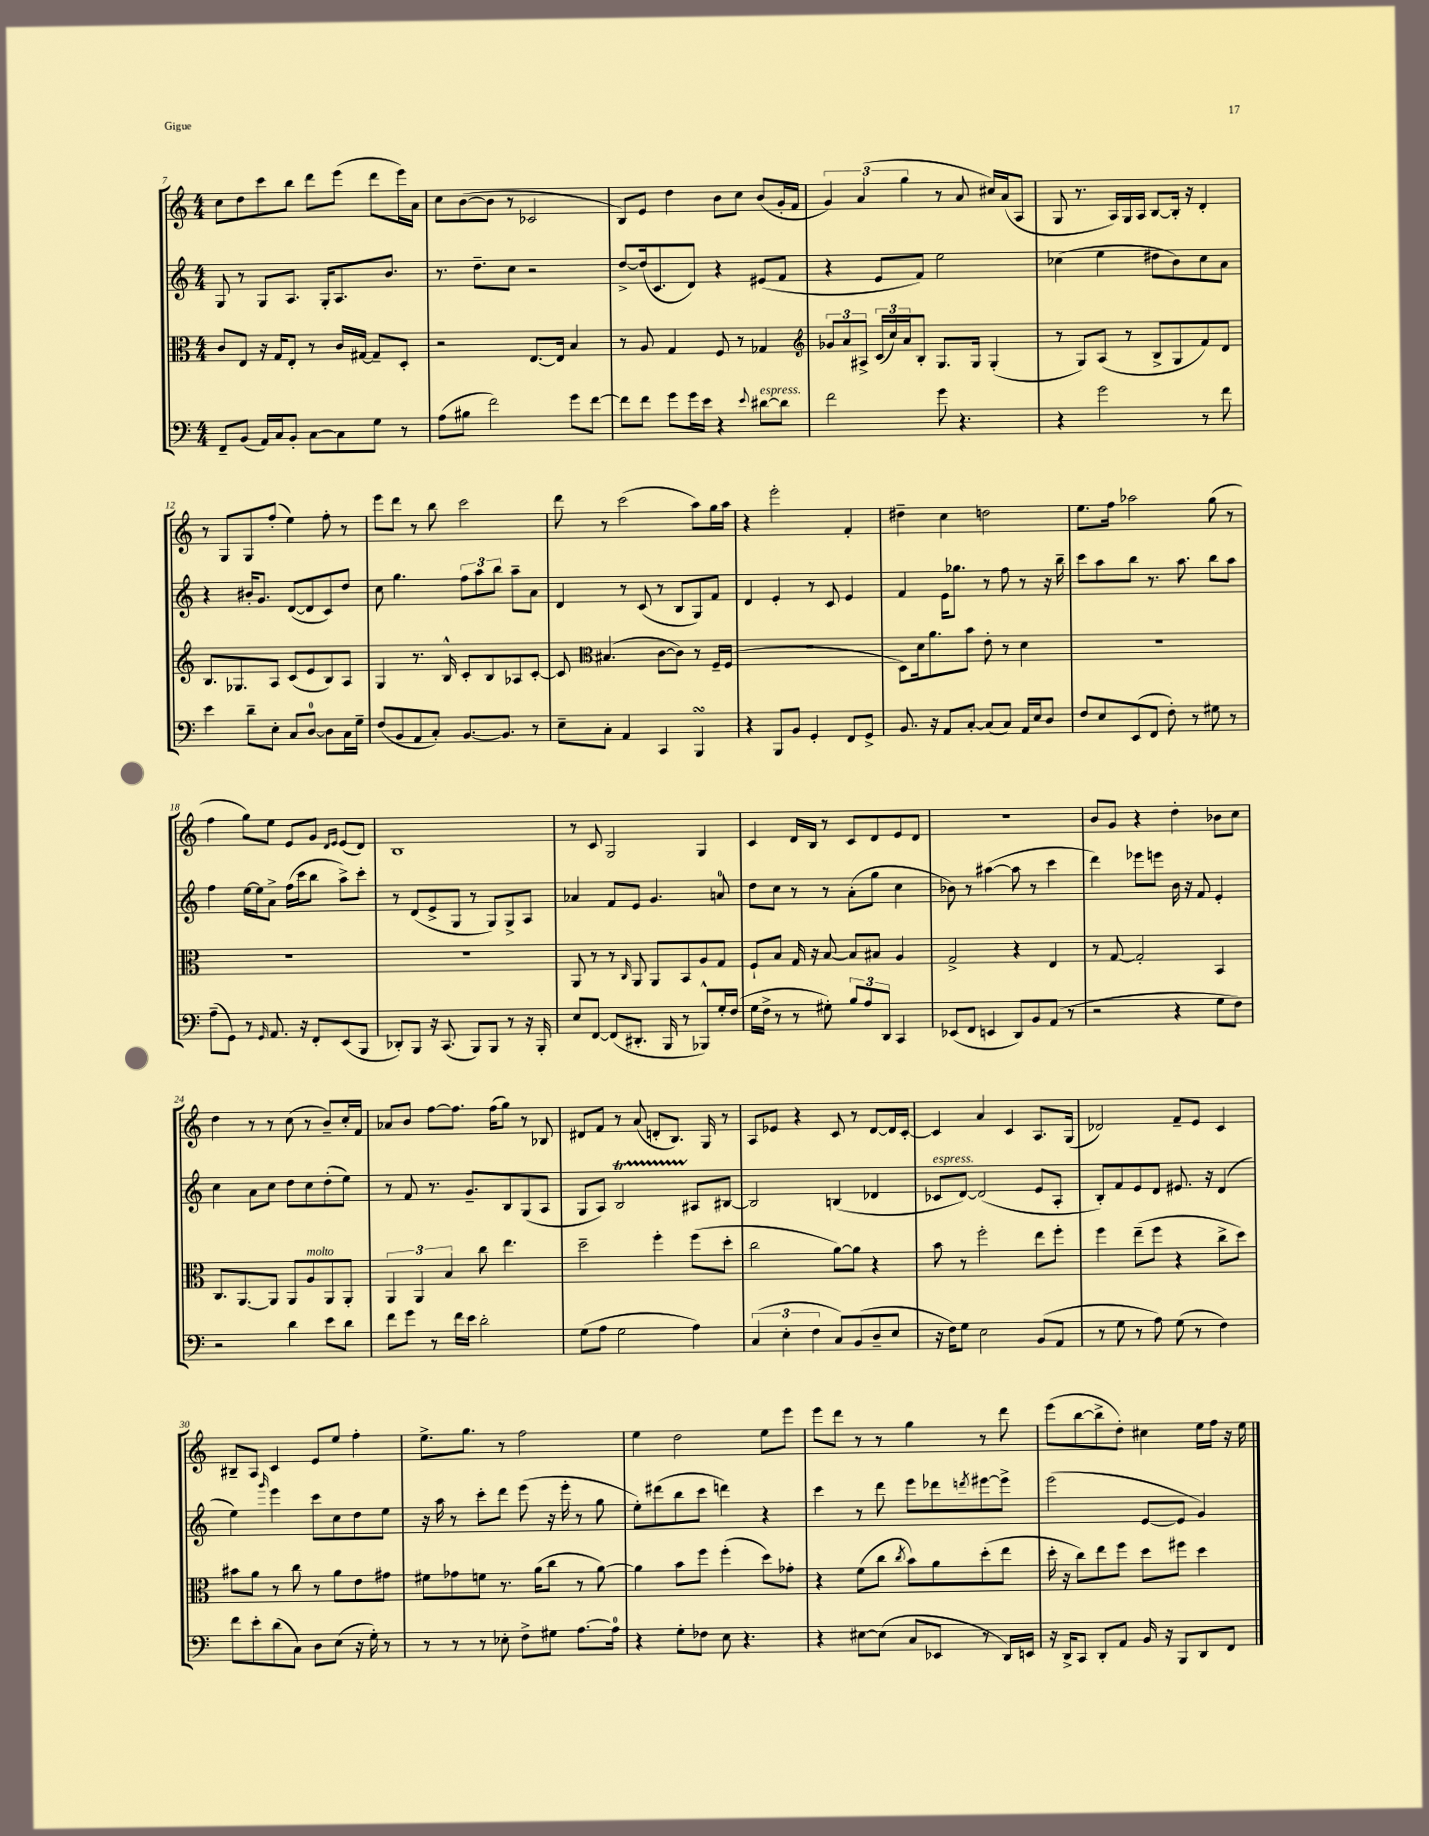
<<
\new StaffGroup <<
\new Staff = "s0" {
    \clef treble \key c \major \numericTimeSignature \time 4/4
    c''8 d''8 c'''8 b''8 d'''8 e'''8( d'''8 e'''16) a'16 |
    c''8 b'8~( b'8 r8 ces'2 |
    b8) e'8 d''4 b'8 c''8 b'8( g'16-. f'16 |
    \tuplet 3/2 { g'4) a'4( g''4 } r8 a'8 cis''16) a'16( a8 |
    g8 r8. a16) g16 a16 b8~ b16-. r16 d'4-. |
    r8 g8 g8 f''8-.( e''4) f''8-. r8 |
    e'''8 d'''8 r8 b''8 c'''2 |
    d'''8 r8 c'''2( a''8) g''16 a''16 |
    r4 e'''2-. f'4-. |
    dis''4-- c''4 d''2 |
    e''8. f''16 aes''2 g''8( r8 |
    f''4 g''8) e''8 e'8 g'8 \grace { d'16 e'16 } e'8( d'8) |
    b1 |
    r8 c'8 g2 g4 |
    c'4 d'16 b16 r8 c'8 d'8 e'8 d'8 |
    R1 |
    b'8 g'8 r4 d''4-. bes'8 c''8 |
    d''4 r8 r8 c''8( r8 b'8--) c''16-. f'16 |
    aes'8 b'8 f''8~ f''8. f''16( g''8) r8 bes8 |
    dis'8 f'8 r8 a'8( d'8-. b8.) g16 r8 |
    a8 ees'8 r4 c'8 r8 d'8~ d'16 c'16~-. |
    c'4 a'4 c'4 a8. g16( |
    des'2) f'8-- e'8 c'4 |
    bis8-- a8 c'4 e'8 e''8 f''4-. |
    e''8.-> g''8. r8 f''2 |
    e''4 d''2 e''8 e'''8 |
    e'''8 d'''8 r8 r8 g''4 r8 d'''8 |
    e'''8( b''8~ b''8-> d''8-.) cis''4 e''16 f''16 r16 e''16 \bar "|." |
}
\new Staff = "s1" {
    \clef treble \key c \major \numericTimeSignature \time 4/4
    g8 r8 g8 a8. g16-. a8. b'8. |
    r8. d''8.-- c''8 r2 |
    d''8~-> d''16( c'8. d'8) r4 eis'8( f'8 |
    r4 e'8 f'8) e''2 |
    ces''4( e''4 dis''8 b'8) ces''8 a'8 |
    r4 bis'16-. g'8. d'8~( d'8 c'8) d''8 |
    c''8 g''4. \tuplet 3/2 { f''8 a''8 b''8 } a''8-- a'8 |
    d'4 r8 c'8( r8 b8 g8) f'8 |
    d'4 e'4-. r8 c'8 e'4 |
    f'4 e'16 ges''8. r8 f''8 r8 r16 b''16-- |
    c'''8 a''8 b''8 r8. a''8. b''8 a''8 |
    f''4 e''16~ e''16 a'8-> f''16( c'''16 b''8 a''8->) c'''8-. |
    r8 d'8( e'8-> g8 r8 g8) g8-> a8 |
    aes'4 f'8 e'8 g'4. a'8-0 |
    d''8 c''8 r8 r8 a'8-.( g''8 c''4 |
    bes'8) r8 ais''4~( ais''8 r8 c'''4 |
    d'''4) ees'''8 e'''8 b'16 r16 f'8 e'4-. |
    c''4 a'8 c''8 d''8 c''8 d''8-.( e''8) |
    r8 f'8 r8. g'8.-- b8 g8( a8 |
    g8 a8) b2\startTrillSpan ais8\stopTrillSpan bis8~ |
    bis2 b4( des'4 |
    ces'8^\markup { \italic "espress." } d'8~) d'2( e'8 a8-. |
    b8-.) f'8 e'8 d'8 eis'8. r16 d'4( |
    e''4) \grace { g'''16 } e'''4 c'''8 c''8 d''8 e''8 |
    r16 a''16 r8 c'''8-. d'''8 e'''8( r16 e'''16-. r8 g''8 |
    e''8-.) dis'''8( b''8 c'''8 d'''4) r4 |
    c'''4 r8 d'''8 e'''8 des'''8 \acciaccatura { d'''8 } eis'''8~ eis'''8-> |
    e'''2( e'8~ e'8 g'4) \bar "|." |
}
\new Staff = "s2" {
    \clef alto \key c \major \numericTimeSignature \time 4/4
    c'8 e8 r16 g16 e8-. r8 c'16 gis16~ gis8-- d8-. |
    r2 e8.~ e16 b4 |
    r8 a8 g4 f8 r8 ges4 |
    \clef treble \tuplet 3/2 { ges'8 a'8 ais8-> } \tuplet 3/2 { c'16( c''16) a'16 } b8-. g8. g16 g4-.( |
    r8 g8) a8( r8 b8-> g8 f'8) d'8 |
    b8. ges8. a8 c'8( e'8 b8) a8 |
    g4 r8. b16-^ c'8-. b8 aes8 c'8~-. |
    c'8 \clef alto bis4.( c'8~ c'8) r8 f16-- f16( |
    R1 |
    d8) d'16 a'8. b'8 e'8-. r8 d'4 |
    R1 |
    R1 |
    R1 |
    a,8 r8 r8 \grace { c16 } a,8 a,8 b,8 a8 g8 |
    f8-! b8 g16 r16 b8~ b8 bis8 a4 |
    g2-> r4 e4 |
    r8 g8~ g2-. b,4 |
    c8. a,8.~ a,8 a,8 a8^\markup { \italic "molto" } a,8 a,8-. |
    \tuplet 3/2 { a,4 a,4 b4 } c''8 e''4. |
    d''2-- f''4-. f''8( d''8-. |
    c''2 a'8~) a'8 r4 |
    b'8 r8 f''2-. e''8 f''8-. |
    f''4 e''8--( f''8 r4 c''8-> d''8) |
    bis'8 a'8 r8 c''8 r8 a'8 e'8 gis'8 |
    fis'8 ges'8 f'8 r8. a'16( c''8 r8 a'8~) |
    a'4 b'8 f''8 f''4-.( d''8) ges'8-. |
    r4 f'8( c''8 \acciaccatura { c''8 } b'8) a'8 d''8-.( e''8 |
    d''16-. r16 c''8) e''8 f''8 d''8 fis''8 d''4 \bar "|." |
}
\new Staff = "s3" {
    \clef bass \key c \major \numericTimeSignature \time 4/4
    f,8-- b,8( a,16) c16 b,8-. c8~ c8 g8 r8 |
    a8( bis8 f'2) g'8 f'8~ |
    f'8 f'8 g'8 g'16 e'16 r4 \appoggiatura { e'8 } dis'8~^\markup { \italic "espress." } dis'8 |
    f'2 g'8 r4. |
    r4 g'2 r8 f'8 |
    e'4 d'8-- e8-. c8 d8-0~ d8 c16 g16-- |
    f8( b,8 a,8 c8-.) b,8.~ b,8. r8 |
    e8-- c8-. a,4 c,4 b,,4\turn |
    r4 b,,8 b,8 g,4-. f,8 g,8-> |
    b,8. r16 a,8 c8~-. c8( c8) a,16 e16 d8 |
    f8 e8 e,8( f,8 f8-.) r8 gis8 r8 |
    a8--( g,8) r8 \grace { g,16 } a,8. r16 f,8-. e,8( b,,8 |
    des,8-.) b,,8 r16 c,8.( b,,8) b,,8 r8 r16 b,,16-. |
    e8 f,8~ f,8( dis,8.-. b,,16 r8 bes,,8-^) g16-. f16( |
    g16 f16-> r8 r8 gis8-.) \tuplet 3/2 { b8 a8 d,8 } c,4 |
    ees,8( f,8 e,4 d,8) b,8 a,8( r8 |
    r2 r4 g8 f8) |
    r2 d'4 e'8 d'8 |
    f'8 g'8 r8 f'16 e'16 d'2-. |
    g8( a8 g2 a4) |
    \tuplet 3/2 { c4( e4-. f4 } c8) b,8( d8-- e8 |
    r16 f16) g8 e2 b,8( a,8 |
    r8 g8 r8 a8) g8( r8 f4) |
    f'8 e'8-. d'8( c8) d8 e8( r16 g16-.) r8 |
    r8 r8 r8 ees8-. f8-> gis8 a8.~ a16-0 |
    r4 g8-. fes8 e8 r4. |
    r4 eis8~ eis8( c8 ees,8 r8 d,16) e,16 |
    r16 d,16-> c,8 d,8-. a,8 b,16 r16 b,,8 d,8 f,8 \bar "|." |
}
>>
>>
\layout { \context { \Score currentBarNumber = #7 } }
